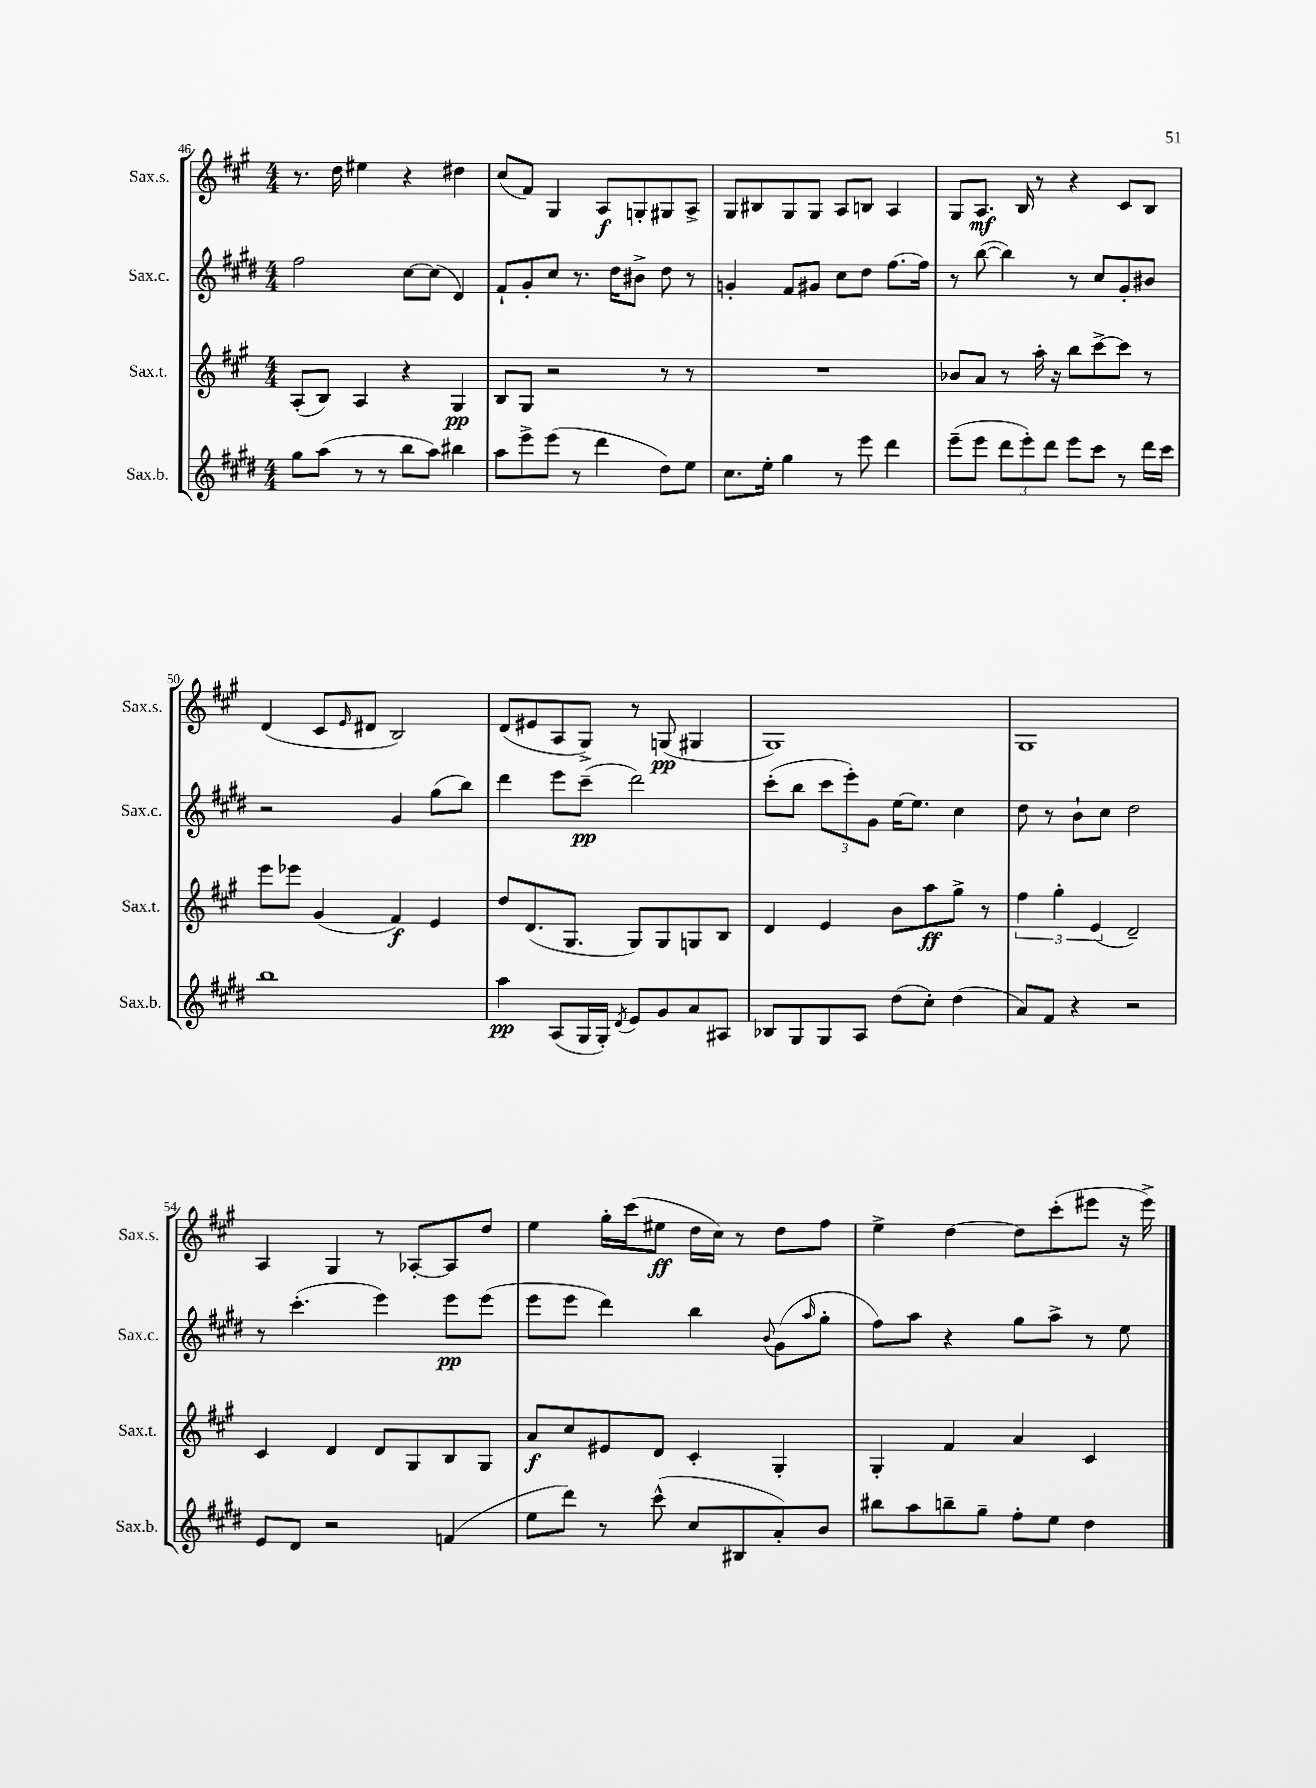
<<
\new StaffGroup <<
\new Staff = "s0" \with { instrumentName = "Sax.s." shortInstrumentName = "Sax.s." } {
    \clef treble \key a \major \numericTimeSignature \time 4/4
    r8. d''16 eis''4 r4 dis''4 |
    cis''8( fis'8) gis4 a8\f g8-. gis8 a8-> |
    gis8 bis8 gis8 gis8 a8 b8 a4 |
    gis8 a8.\mf b16 r8 r4 cis'8 b8 |
    d'4( cis'8 \grace { e'16 } dis'8 b2) |
    d'8( eis'8 a8 gis8->) r8 g8\pp( gis4 |
    gis1) |
    gis1 |
    a4 gis4 r8 aes8~-. aes8 d''8 |
    e''4 gis''16-. cis'''16( eis''8\ff d''16 cis''16) r8 d''8 fis''8 |
    e''4-> d''4~ d''8 cis'''8-.( eis'''8 r16 eis'''16->) \bar "|." |
}
\new Staff = "s1" \with { instrumentName = "Sax.c." shortInstrumentName = "Sax.c." } {
    \clef treble \key e \major \numericTimeSignature \time 4/4
    fis''2 cis''8~ cis''8( dis'4) |
    fis'8-! gis'8-. cis''8 r8. dis''16 bis'8-> dis''8 r8 |
    g'4-. fis'8 gis'8 cis''8 dis''8 fis''8.~ fis''16 |
    r8 b''8~( b''4) r8 cis''8 gis'8-. bis'8 |
    r2 gis'4 gis''8( b''8) |
    dis'''4 e'''8 cis'''8--\pp( dis'''2) |
    cis'''8-.( b''8 \tuplet 3/2 { cis'''8 e'''8-.) gis'8 } e''16~ e''8. cis''4 |
    dis''8 r8 b'8-! cis''8 dis''2 |
    r8 cis'''4.-.( e'''4) e'''8\pp e'''8( |
    e'''8 e'''8 dis'''4) b''4 \appoggiatura { b'8 } gis'8( \grace { a''16 } gis''8-. |
    fis''8) a''8 r4 gis''8 a''8-> r8 e''8 \bar "|." |
}
\new Staff = "s2" \with { instrumentName = "Sax.t." shortInstrumentName = "Sax.t." } {
    \clef treble \key a \major \numericTimeSignature \time 4/4
    a8-.( b8) a4 r4 gis4\pp |
    b8 gis8 r2 r8 r8 |
    R1 |
    bes'8 a'8 r8 a''16-. r16 b''8 cis'''8~-> cis'''8 r8 |
    e'''8 ees'''8 gis'4( fis'4\f) e'4 |
    d''8 d'8.( gis8. gis8) gis8 g8 b8 |
    d'4 e'4 b'8 a''8\ff gis''8-> r8 |
    \tuplet 3/2 { fis''4 gis''4-. e'4( } d'2--) |
    cis'4 d'4 d'8 gis8 b8 gis8 |
    a'8\f cis''8 eis'8 d'8 cis'4-. gis4-. |
    gis4-. fis'4 a'4 cis'4 \bar "|." |
}
\new Staff = "s3" \with { instrumentName = "Sax.b." shortInstrumentName = "Sax.b." } {
    \clef treble \key e \major \numericTimeSignature \time 4/4
    gis''8 a''8( r8 r8 b''8 a''8) bis''4 |
    a''8 e'''8-> e'''8( r8 dis'''4 dis''8) e''8 |
    cis''8. e''16-. gis''4 r8 e'''8 dis'''4 |
    e'''8--( e'''8 \tuplet 3/2 { dis'''8 e'''8-.) dis'''8 } e'''8 cis'''8 r8 dis'''16 cis'''16 |
    b''1 |
    a''4\pp a8( gis16 gis16-.) \acciaccatura { dis'8 } e'8 gis'8 a'8 ais8 |
    bes8 gis8 gis8 a8 dis''8( cis''8-.) dis''4( |
    a'8) fis'8 r4 r2 |
    e'8 dis'8 r2 f'4( |
    e''8 dis'''8) r8 cis'''8-^( cis''8 bis8 a'8-.) b'8 |
    bis''8 a''8 b''8-- gis''8-- fis''8-. e''8 dis''4 \bar "|." |
}
>>
>>
\layout { \context { \Score currentBarNumber = #46 } }
